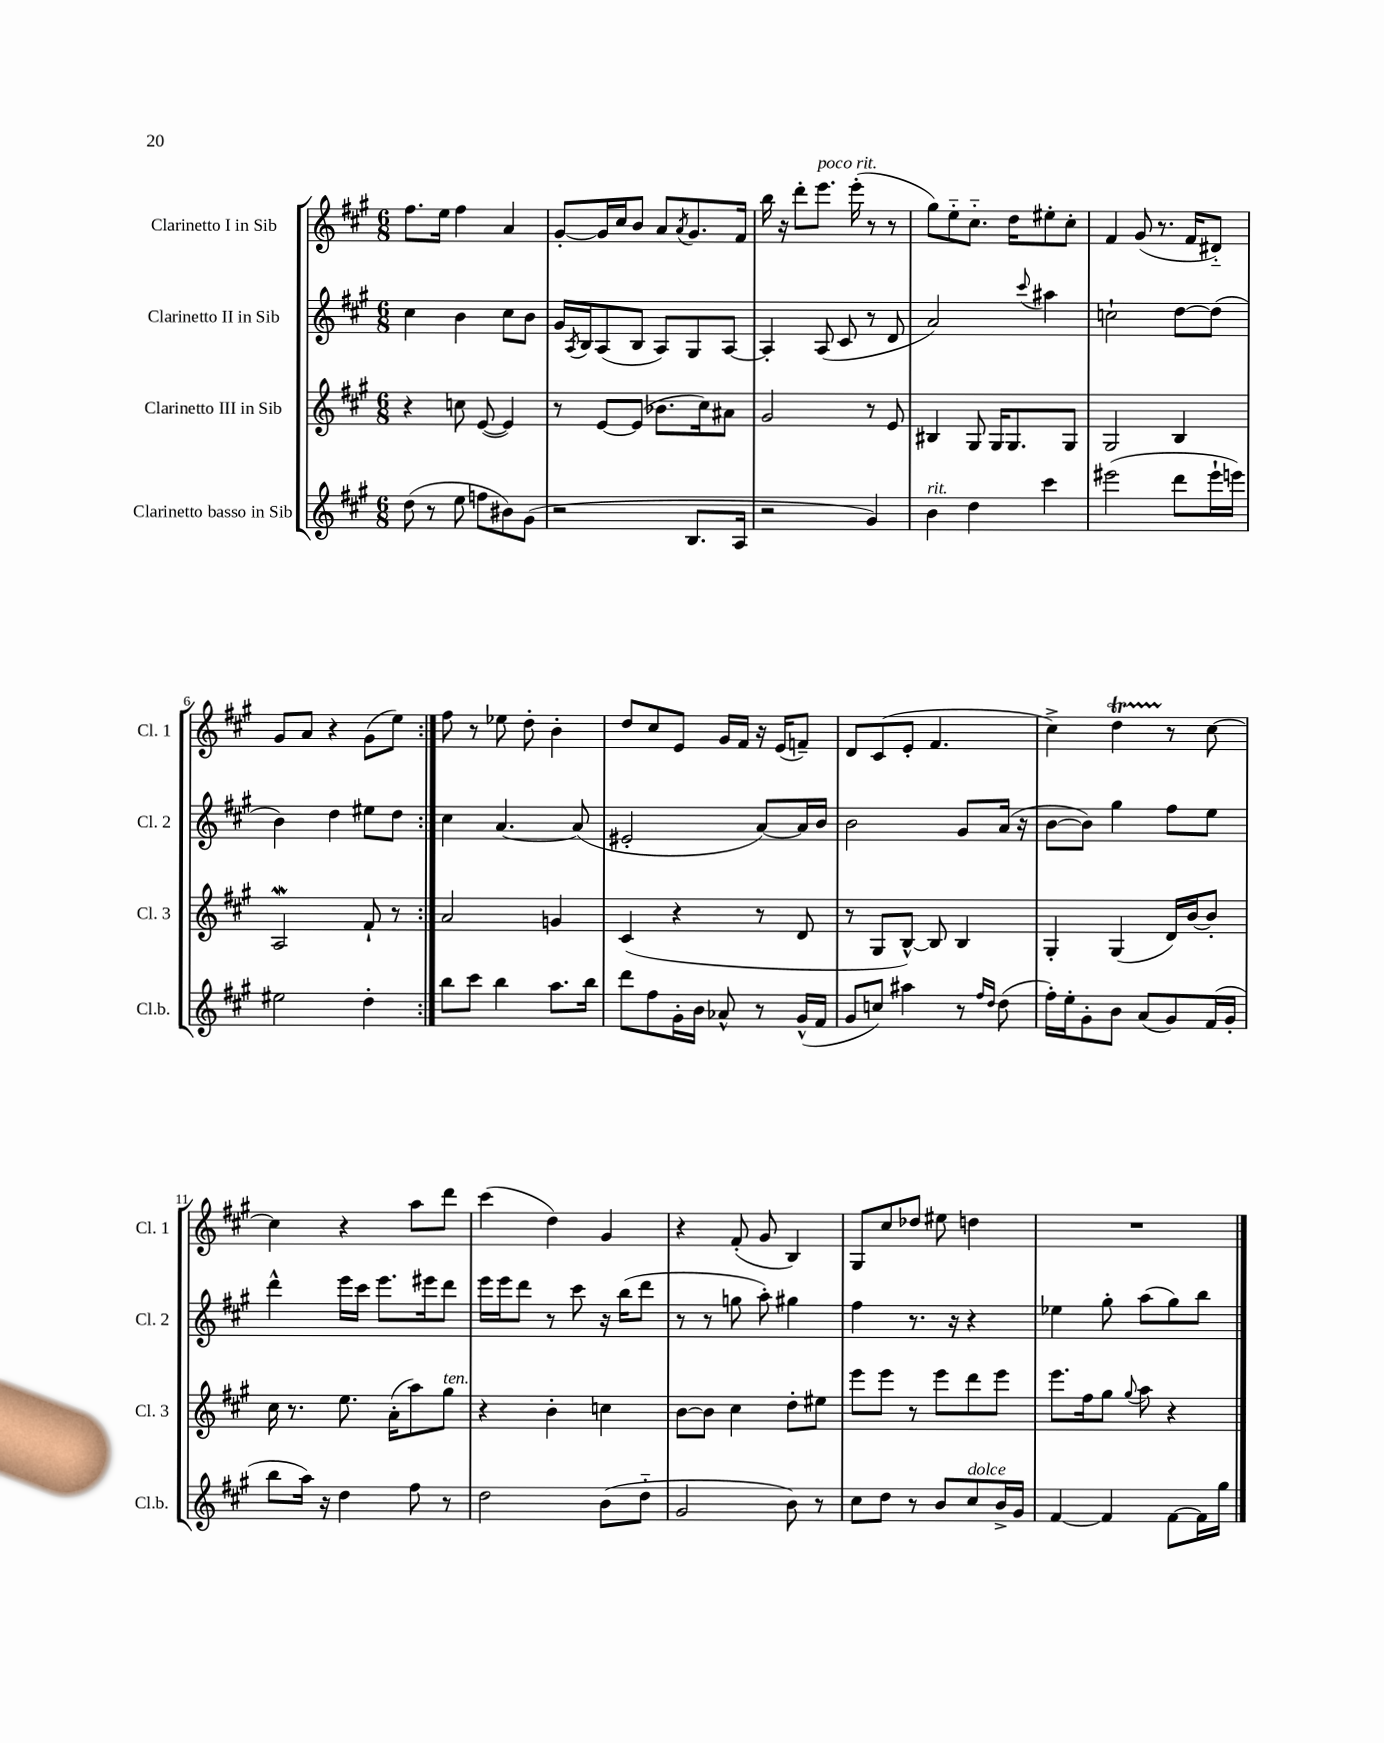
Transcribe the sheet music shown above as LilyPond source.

<<
\new StaffGroup <<
\new Staff = "s0" \with { instrumentName = "Clarinetto I in Sib" shortInstrumentName = "Cl. 1" } {
    \clef treble \key a \major \numericTimeSignature \time 6/8
    \repeat volta 2 { fis''8. e''16 fis''4 a'4 |
    gis'8~-. gis'16 cis''16 b'8 a'8 \acciaccatura { a'8 } gis'8. fis'16 |
    b''16 r16 d'''8-. e'''8.^\markup { \italic "poco rit." } e'''16-.( r8 r8 |
    gis''8) e''8-_ cis''8.-_ d''16 eis''8-. cis''8-. |
    fis'4 gis'8( r8. fis'16 dis'8-_) |
    gis'8 a'8 r4 gis'8( e''8) | }
    fis''8 r8 ees''8 d''8-. b'4-. |
    d''8 cis''8 e'8 gis'16 fis'16 r16 e'16( f'8--) |
    d'8 cis'8( e'8-. fis'4. |
    cis''4->) d''4\startTrillSpan r8\stopTrillSpan cis''8~ |
    cis''4 r4 a''8 d'''8 |
    cis'''4( d''4) gis'4 |
    r4 fis'8-.( gis'8 b4) |
    gis8 cis''8 des''8 eis''8 d''4 |
    R2. \bar "|." |
}
\new Staff = "s1" \with { instrumentName = "Clarinetto II in Sib" shortInstrumentName = "Cl. 2" } {
    \clef treble \key a \major \numericTimeSignature \time 6/8
    \repeat volta 2 { cis''4 b'4 cis''8 b'8 |
    gis'16 \acciaccatura { a8 } b16 a8( b8 a8) gis8 a8~ |
    a4-. a8( cis'8 r8 d'8 |
    a'2) \appoggiatura { cis'''8 } ais''4 |
    c''2-! d''8~ d''8( |
    b'4) d''4 eis''8 d''8 | }
    cis''4 a'4.~ a'8( |
    eis'2-. a'8~) a'16 b'16 |
    b'2 gis'8 a'16( r16 |
    b'8~ b'8) gis''4 fis''8 e''8 |
    d'''4-^ e'''16 cis'''16 e'''8. eis'''16 d'''8 |
    e'''16 e'''16 d'''8 r8 cis'''8 r16 b''16( d'''8 |
    r8 r8 g''8 a''8-.) gis''4 |
    fis''4 r8. r16 r4 |
    ees''4 gis''8-. a''8( gis''8) b''8 \bar "|." |
}
\new Staff = "s2" \with { instrumentName = "Clarinetto III in Sib" shortInstrumentName = "Cl. 3" } {
    \clef treble \key a \major \numericTimeSignature \time 6/8
    \repeat volta 2 { r4 c''8 e'8~( e'4) |
    r8 e'8~ e'8( bes'8. cis''16) ais'8 |
    gis'2 r8 e'8 |
    bis4 gis8 gis16 gis8. gis8 |
    gis2 b4 |
    a2\mordent fis'8-! r8 | }
    a'2 g'4 |
    cis'4( r4 r8 d'8 |
    r8 gis8 b8~-^) b8 b4 |
    gis4-. gis4( d'16) b'16~ b'8-. |
    cis''16 r8. e''8. a'16-.( a''8) gis''8^\markup { \italic "ten." } |
    r4 b'4-. c''4 |
    b'8~ b'8 cis''4 d''8-. eis''8 |
    e'''8 e'''8 r8 e'''8 d'''8 e'''8 |
    e'''8. fis''16 gis''8 \appoggiatura { gis''8 } a''8 r4 \bar "|." |
}
\new Staff = "s3" \with { instrumentName = "Clarinetto basso in Sib" shortInstrumentName = "Cl.b." } {
    \clef treble \key a \major \numericTimeSignature \time 6/8
    \repeat volta 2 { d''8( r8 e''8 f''8 bis'8) gis'8( |
    r2 b8. a16 |
    r2 gis'4) |
    b'4^\markup { \italic "rit." } d''4 cis'''4 |
    eis'''2( d'''8 eis'''16-! e'''16) |
    eis''2 d''4-. | }
    b''8 cis'''8 b''4 a''8. b''16 |
    d'''8 fis''8 gis'16-. b'16 aes'8-^ r8 gis'16-^( fis'16 |
    gis'8 c''8) ais''4 r8 \grace { fis''16 d''16 } d''8( |
    fis''16-.) e''16-. gis'8-. b'8 a'8( gis'8) fis'16( gis'16-. |
    b''8 a''16) r16 d''4 fis''8 r8 |
    d''2 b'8( d''8-_ |
    gis'2 b'8) r8 |
    cis''8 d''8 r8 b'8 cis''8^\markup { \italic "dolce" } b'16-> gis'16 |
    fis'4~ fis'4 fis'8~ fis'16 gis''16 \bar "|." |
}
>>
>>
